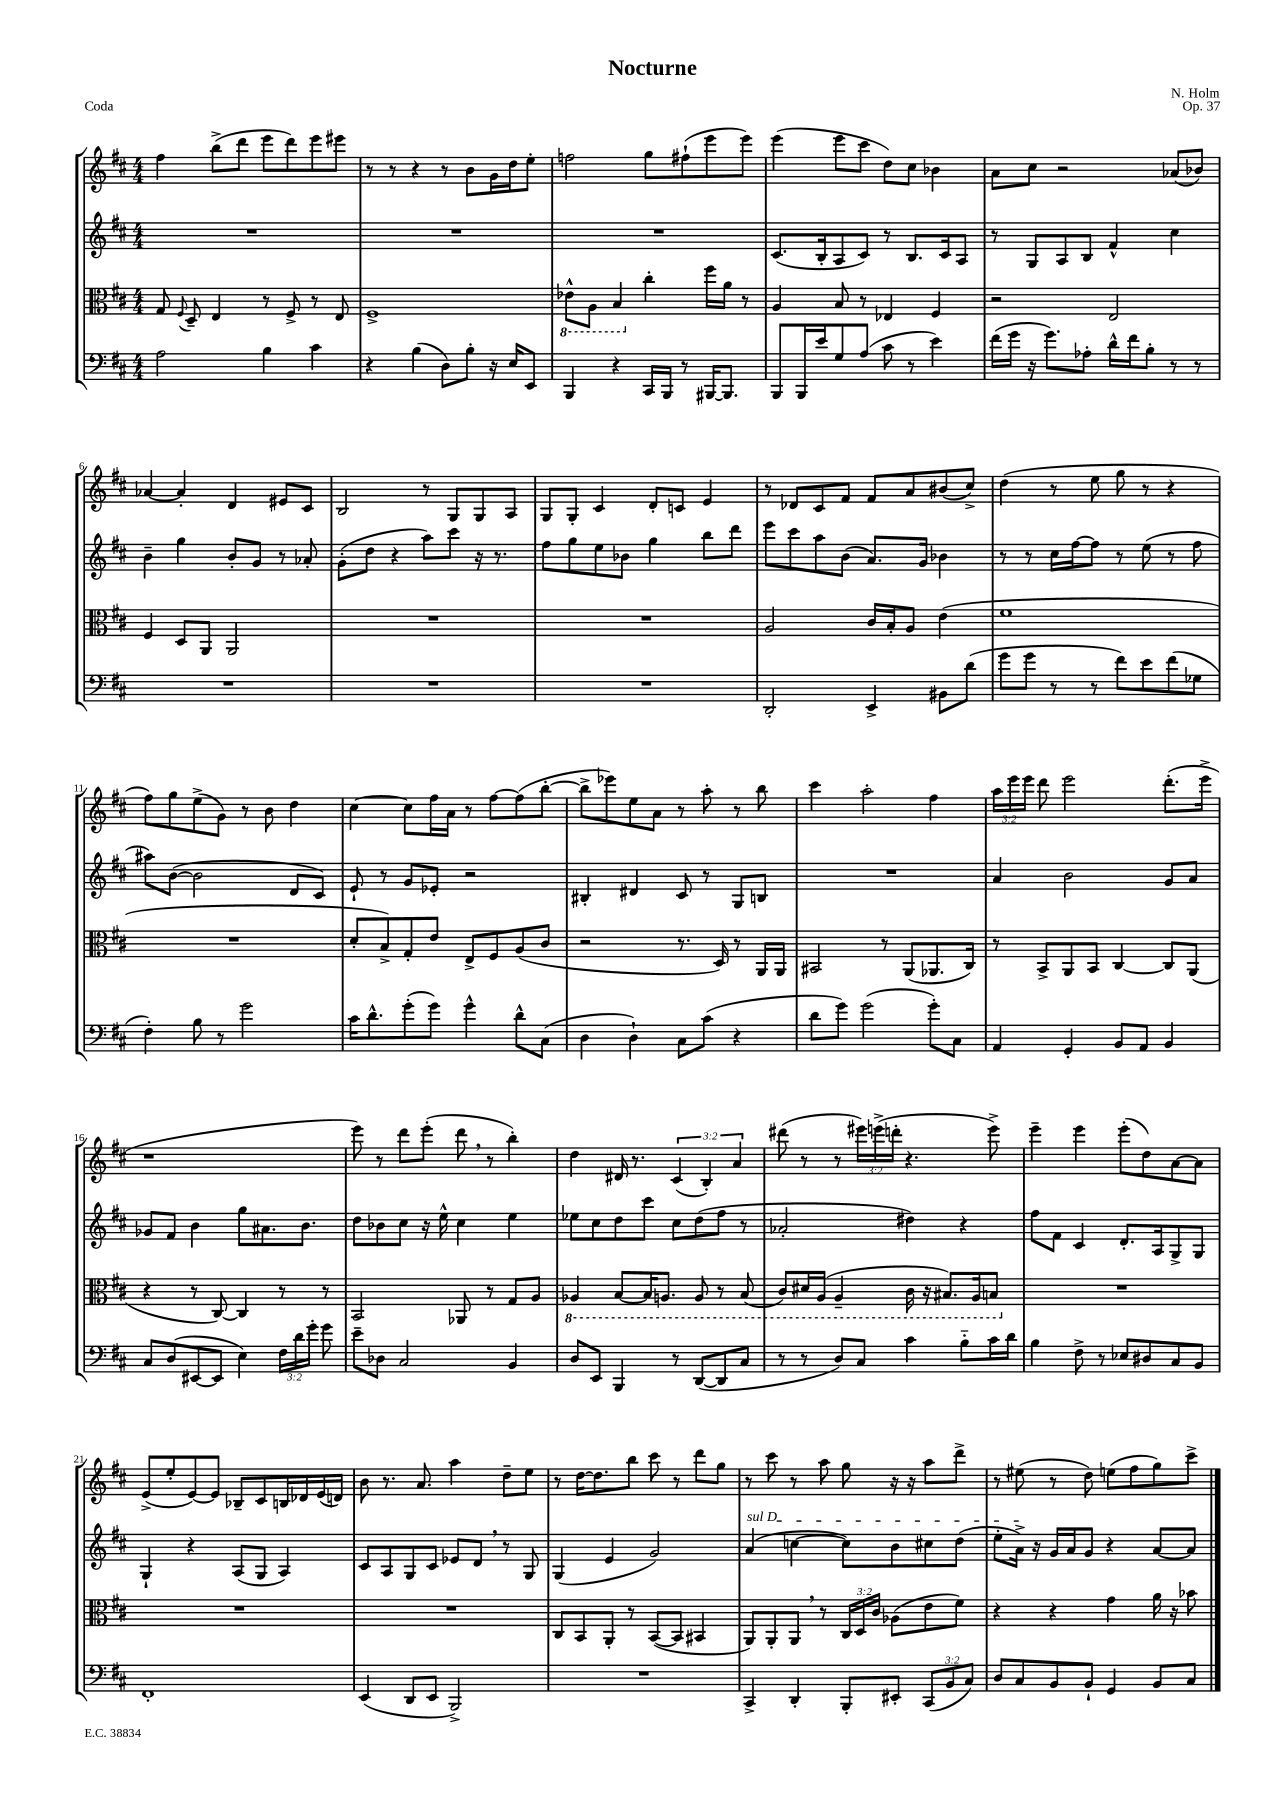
\header { title = "Nocturne" composer = "N. Holm" opus = "Op. 37" piece = "Coda" }
<<
\new StaffGroup <<
\new Staff = "s0" {
    \clef treble \key d \major \numericTimeSignature \time 4/4 \override Staff.TupletNumber.text = #tuplet-number::calc-fraction-text
    \autoBeamOff fis''4 b''8[->( d'''8] e'''8[ d'''8) e'''8 eis'''8] |
    r8 r8 r4 r8 b'8[ g'16 d''16 e''8]-. |
    f''2 g''8[ fis''8-!( e'''8 e'''8]) |
    e'''4( e'''8[ cis'''8] d''8[) cis''8] bes'4 |
    a'8[ cis''8] r2 aes'8[( bes'8]) |
    aes'4~ aes'4-. d'4 eis'8[ cis'8] |
    b2 r8 g8[ g8 a8] |
    g8[ g8]-. cis'4 d'8[-. c'8] e'4 |
    r8 des'8[ cis'8 fis'8] fis'8[ a'8 bis'8( cis''8]->) |
    d''4( r8 e''8 g''8 r8 r4 |
    fis''8[) g''8 e''8->( g'8]) r8 b'8 d''4 |
    cis''4~ cis''8[ fis''16 a'16] r8 fis''8[~ fis''8( b''8]~-. |
    b''8[-> ees'''8) e''8 a'8] r8 a''8-. r8 b''8 |
    cis'''4 a''2-. fis''4 |
    \tuplet 3/2 { a''16[ e'''16 e'''16] } d'''8 e'''2 d'''8.[-.( e'''16]-> |
    r1 |
    e'''8) r8 d'''8[ e'''8]-.( d'''8 \breathe r8 b''4-.) |
    d''4 dis'16 r8. \tuplet 3/2 { cis'4( b4-.) a'4 } |
    dis'''8( r8 r8 \tuplet 3/2 { eis'''16[) e'''16->( d'''16]-. } r4. e'''8->) |
    e'''4-- e'''4 e'''8[-.( d''8) a'8~ a'8] |
    e'8[->( e''8-. e'8~) e'8] bes8[-- cis'8 b16 des'16 e'16( d'16]) |
    b'8 r8. a'8. a''4 d''8[-- e''8] |
    r8 d''16[~ d''8. b''8] cis'''8 r8 d'''8[ g''8] |
    r8 cis'''8 r8 a''8 g''8 r16 r16 a''8[ d'''8]-> |
    r8 eis''8( r8 d''8) e''8[( fis''8 g''8) cis'''8]-> \bar "|." |
}
\new Staff = "s1" {
    \clef treble \key d \major \numericTimeSignature \time 4/4
    \autoBeamOff R1 |
    R1 |
    R1 |
    cis'8.[( b16-. a8 cis'8]) r8 b8.[ cis'16 a8] |
    r8 g8[ a8 b8] fis'4-^ cis''4 |
    b'4-- g''4 b'8[-. g'8] r8 aes'8-. |
    g'8[-.( d''8] r4 a''8[) cis'''8] r16 r8. |
    fis''8[ g''8 e''8 bes'8] g''4 b''8[ d'''8] |
    e'''8[ cis'''8 a''8 b'8]( a'8.[) g'16] bes'4 |
    r8 r8 cis''16[ fis''16~ fis''8] r8 e''8( r8 fis''8 |
    ais''8[) b'8]~( b'2 d'8[ cis'8]) |
    e'8-! r8 g'8[ ees'8]-. r2 |
    bis4-. dis'4 cis'8 r8 g8[ b8] |
    R1 |
    a'4 b'2 g'8[ a'8] |
    ges'8[ fis'8] b'4 g''8[ ais'8. b'8.] |
    d''8[ bes'8 cis''8] r16 e''16-^ cis''4 e''4 |
    ees''8[ cis''8 d''8 cis'''8] cis''8[ d''8( fis''8] r8 |
    aes'2-. dis''4) r4 |
    fis''8[ fis'8] cis'4 d'8.[-. a16 g8-> g8] |
    g4-! r4 a8[( g8] a4) |
    cis'8[ a8 g8 cis'8] ees'8[ d'8] \breathe r8 g8 |
    g4( e'4 g'2) |
    \once \override TextSpanner.bound-details.left.text = \markup { \italic "sul D" } a'4\startTextSpan( c''4~ c''8[) b'8 cis''8 d''8]( |
    e''8[-. a'16]->\stopTextSpan) r16 g'16[ a'16 g'8] r4 a'8[~ a'8] \bar "|." |
}
\new Staff = "s2" {
    \clef alto \key d \major \numericTimeSignature \time 4/4 \override Staff.TupletNumber.text = #tuplet-number::calc-fraction-text
    \autoBeamOff g8 \appoggiatura { fis8 } d8-- e4 r8 fis8-> r8 e8 |
    fis1-> |
    \ottava #-1 ees8[-^ a,8] b,4 \ottava #0 cis''4-. fis''16[ a'16] r8 |
    a4 b8 r8 ees4 fis4 |
    r2 e2 |
    fis4 d8[ a,8] a,2 |
    R1 |
    R1 |
    a2 cis'16[ b16-. a8] e'4( |
    fis'1 |
    R1 |
    d'8[-. b8->) g8-. e'8] e8[-> fis8 a8( cis'8] |
    r2 r8. d16) r8 a,16[ a,16] |
    bis,2 r8 a,8[( aes,8. cis16]) |
    r8 b,8[-> a,8 b,8] cis4~ cis8[ a,8]( |
    r4 r8 cis8~) cis4 r8 r8 |
    b,2 aes,8 r8 g8[ a8] |
    \ottava #-1 aes,4 b,8[~ b,16 a,8.] a,8 r8 b,8( |
    cis8[) dis16 a,16]( a,4-- cis16 r16 bis,8.[) a,16 b,8] \ottava #0 |
    R1 |
    R1 |
    R1 |
    cis8[ b,8 a,8]-. r8 b,8[~( b,8] bis,4 |
    a,8[) a,8-. a,8] \breathe r8 \tuplet 3/2 { cis16[ d16 cis'16] } aes8[( e'8 fis'8]) |
    r4 r4 g'4 a'16 r16 bes'8 \bar "|." |
}
\new Staff = "s3" {
    \clef bass \key d \major \numericTimeSignature \time 4/4 \override Staff.TupletNumber.text = #tuplet-number::calc-fraction-text
    \autoBeamOff a2 b4 cis'4 |
    r4 b4( d8[) b8]-. r16 e16[ e,8] |
    b,,4 r4 cis,16[ b,,16] r8 bis,,16[~ bis,,8.] |
    b,,8[ b,,16 e'16 g8 a8]( cis'8 r8 e'4) |
    fis'16[( g'16] r16 g'8.[) aes8]-. d'16[-^ fis'16 b8]-. r8 r8 |
    R1 |
    R1 |
    R1 |
    d,2-. e,4-> bis,8[ d'8]( |
    g'8[ g'8] r8 r8 fis'8[) e'8 fis'8( ges8] |
    fis4-.) b8 r8 g'2 |
    cis'16[ d'8.-^ g'8-.( g'8]) g'4-^ d'8[-^ cis8]( |
    d4 d4-!) cis8[ cis'8]( r4 |
    d'8[ g'8]) g'2( g'8[-.) cis8] |
    a,4 g,4-. b,8[ a,8] b,4 |
    cis8[ d8( eis,8~ eis,8] e4) \tuplet 3/2 { fis16[ d'16 g'16]-. } g'8 |
    e'8[-- des8] cis2 b,4 |
    d8[ e,8] b,,4 r8 d,8[~( d,8 cis8] |
    r8 r8 d8[) cis8] cis'4 b8[-_ cis'16 d'16] |
    b4 fis8-> r8 ees8[ dis8 cis8 b,8] |
    fis,1-. |
    e,4( d,8[ e,8] b,,2->) |
    R1 |
    cis,4-> d,4-. b,,8[-. eis,8]-. \tuplet 3/2 { cis,8[( b,8 cis8]) } |
    d8[ cis8 b,8 b,8]-! g,4 b,8[ cis8] \bar "|." |
}
>>
>>
